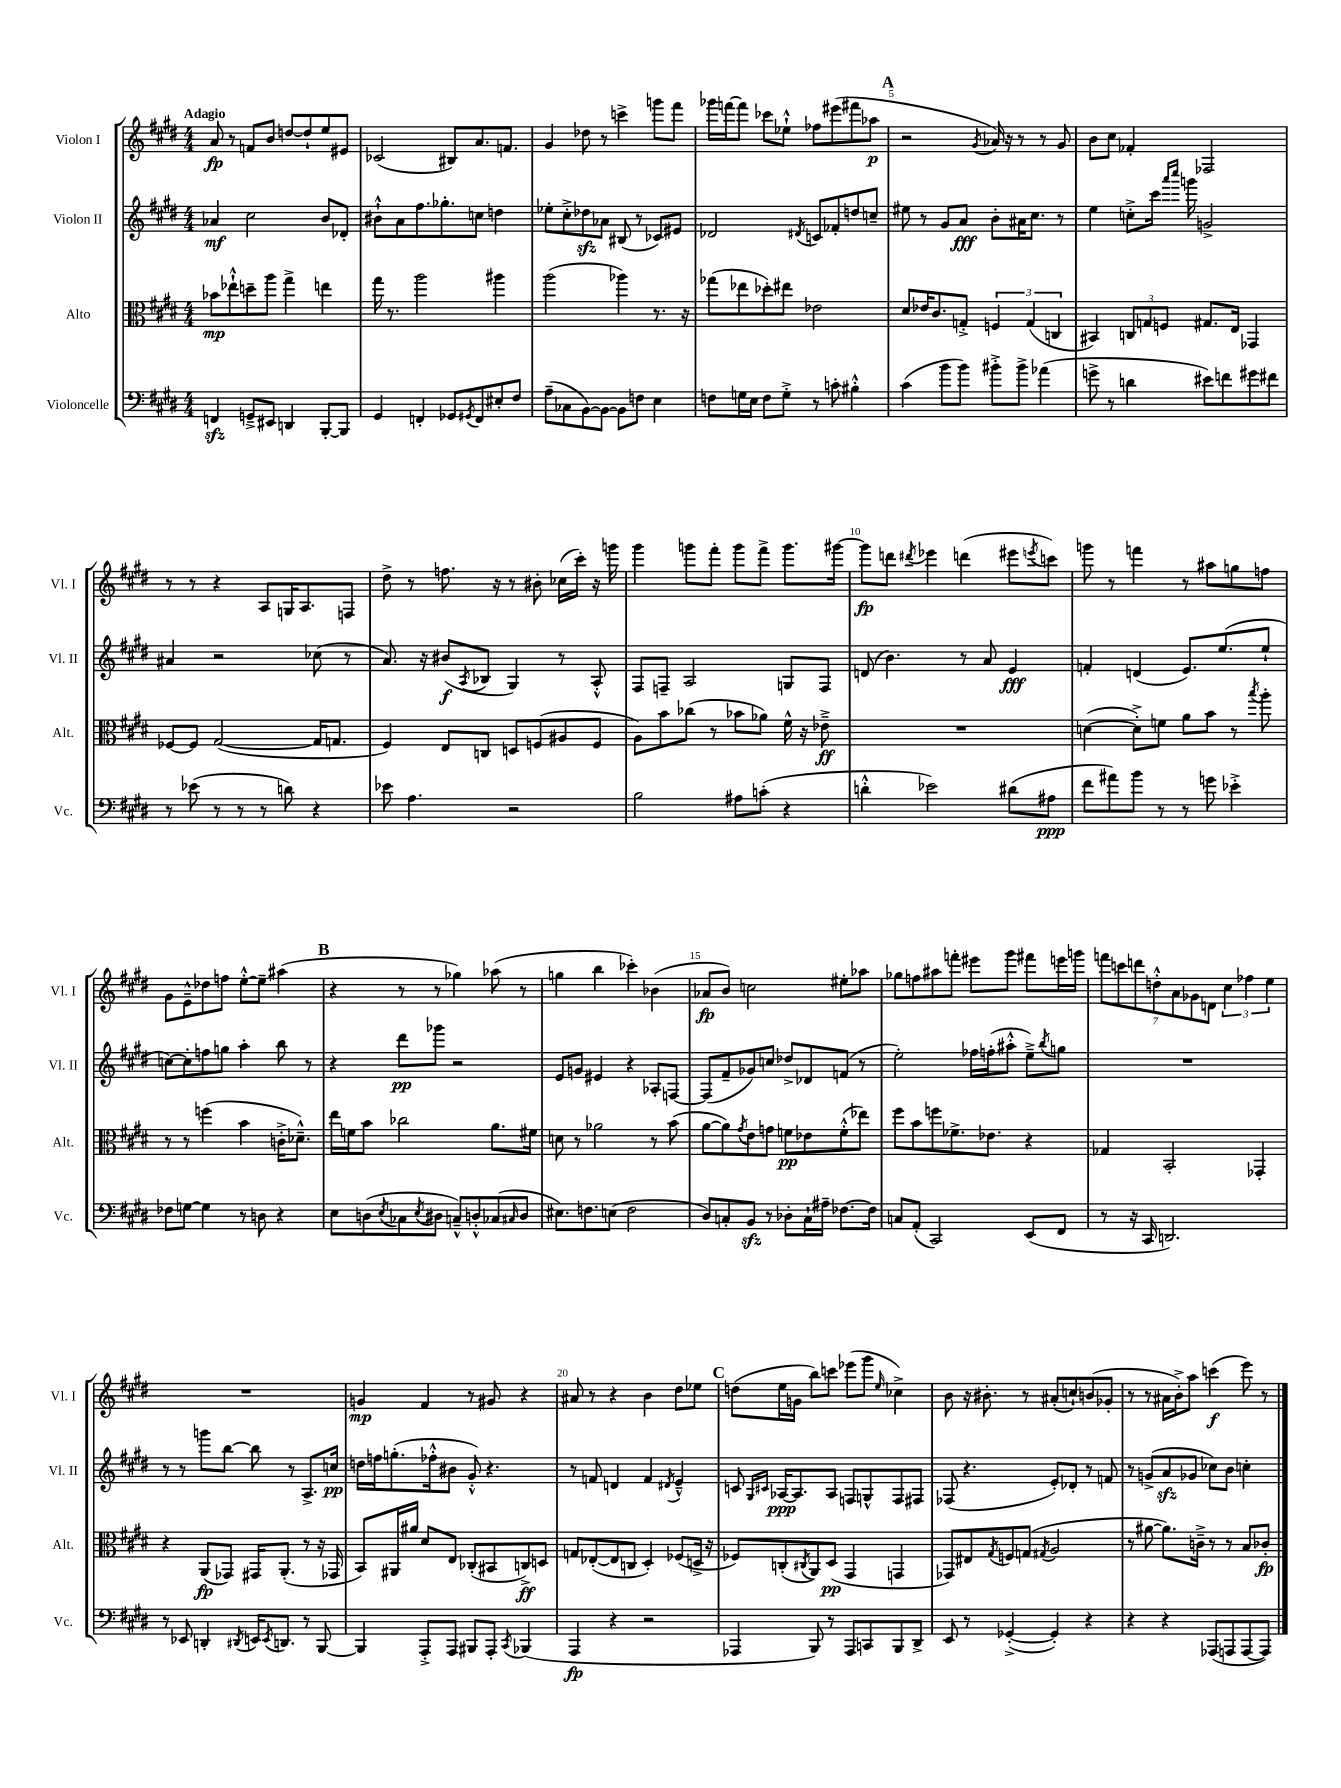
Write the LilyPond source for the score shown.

<<
\new StaffGroup <<
\new Staff = "s0" \with { instrumentName = "Violon I" shortInstrumentName = "Vl. I" } {
    \clef treble \key e \major \numericTimeSignature \time 4/4 \tempo "Adagio"
    a'8\fp r8 f'8 b'8 d''8~ d''8-! e''8 eis'8 |
    ces'2( bis8) a'8. f'8. |
    gis'4 des''8 r8 c'''4-> g'''8 fis'''8 |
    ges'''16 f'''16~ f'''8 ces'''8 ees''8-!-^ fes''8 eis'''8( fis'''8 aes''8\p |
    \mark \markup { \bold "A" } r2 \acciaccatura { gis'8 } aes'16) r16 r8 r8 gis'8 |
    b'8 cis''8 fes'4-. fes2 |
    r8 r8 r4 a8 g16 a8. f8 |
    dis''8-> r8 f''8. r16 r8 bis'8-. ces''16( cis'''16-.) r16 g'''16 |
    gis'''4 g'''8 fis'''8-. g'''8 fis'''8-> g'''8. gis'''16~ |
    gis'''8\fp d'''8 \acciaccatura { dis'''8 } ees'''4 d'''4( eis'''8 \acciaccatura { e'''8 } c'''8) |
    g'''8 r8 f'''4 r8 ais''8 g''8 f''8 |
    gis'8 e'8---^ des''8 f''8 e''8~-.-^ e''8-- ais''4( |
    \mark \markup { \bold "B" } r4 r8 r8 ges''4) aes''8( r8 |
    g''4 b''4 ces'''4-.) bes'4( |
    aes'8\fp b'8) c''2 eis''8-. aes''8 |
    ges''8 f''8 ais''8 f'''8-. eis'''8 gis'''8 fis'''8 e'''16 g'''16 |
    \tuplet 7/4 { f'''8 c'''8 d'''8 d''8-.-^ a'8 ges'8 d'8 } \tuplet 3/2 { cis''4 fes''4 e''4 } |
    R1 |
    g'4\mp fis'4 r8 gis'8 r4 |
    ais'8 r8 r4 b'4 dis''8 ees''8 |
    \mark \markup { \bold "C" } d''8( e''16 g'16 b''8) c'''8 ees'''8( gis'''8 \grace { e''16 } ces''4->) |
    b'8 r16 bis'8.-. r8 ais'8-.( c''8-!) b'8( ges'8-. |
    r8 r8 ais'16 b'16-.->) a''8 c'''4\f( e'''8) r8 \bar "|." |
}
\new Staff = "s1" \with { instrumentName = "Violon II" shortInstrumentName = "Vl. II" } {
    \clef treble \key e \major \numericTimeSignature \time 4/4
    aes'4\mf cis''2 b'8 des'8-. |
    bis'8-!-^ a'8 fis''8. ges''8.-. c''8 d''4 |
    ees''8-. cis''8-.-> des''8\sfz aes'8 bis8( r8 ces'8) eis'8 |
    des'2 \acciaccatura { dis'8 } c'8 fes'8-. d''8 c''8-- |
    \mark \markup { \bold "A" } eis''8 r8 gis'8 a'8\fff b'8-. ais'16 cis''8. r8 |
    e''4 c''8-.-> cis'''16 \grace { a'''16 cis''''16 } g'''16 g'2-> |
    ais'4 r2 ces''8( r8 |
    a'8.) r16 bis'8\f( \acciaccatura { a8 } bes8 gis4) r8 a8-.-^ |
    fis8 f8-- a2 g8 f8 |
    d'8( b'4.) r8 a'8 e'4\fff |
    f'4-. d'4( e'8.) e''8.( e''8-! |
    c''8~) c''8-. f''8 g''8 a''4-. b''8 r8 |
    \mark \markup { \bold "B" } r4 dis'''8\pp ges'''8 r2 |
    e'8 g'8 eis'4 r4 aes8-. f8~ |
    f8( fis'8-- ges'8) c''8 des''8-> des'8 f'8( r8 |
    e''2-.) fes''16 f''16-.( ais''8-.-^ e''8--->) \acciaccatura { b''8 } g''8 |
    R1 |
    r8 r8 g'''8 b''8~ b''8 r8 a8.-> c''16\pp |
    d''16 f''16 g''8.-.( fes''16-.-^ bis'8 gis'8-.-^) r4. |
    r8 f'8 d'4 f'4 \acciaccatura { dis'8 } e'4---^ |
    \mark \markup { \bold "C" } c'8 \grace { gis16 cis'16 } aes16~\ppp aes8. aes8 f8 g8-^ f8 fis8 |
    fes8( r4. e'8-.) des'8-. r8 f'8 |
    r8 g'8->( a'8\sfz ges'8 ces''8) b'8 c''4-. \bar "|." |
}
\new Staff = "s2" \with { instrumentName = "Alto" shortInstrumentName = "Alt." } {
    \clef alto \key e \major \numericTimeSignature \time 4/4
    bes'8\mp ees''8-!-^ d''8-- a''8 gis''4-> e''4 |
    gis''16 r8. a''2 ais''4 |
    a''2( aes''4) r8. r16 |
    ges''8( ees''8 des''8-.) eis''8 ees'2 |
    \mark \markup { \bold "A" } dis'8 ees'16 cis'8. g8-.-> \tuplet 3/2 { f4 g4( c4 } |
    bis,4) \tuplet 3/2 { c8 g8 f8 } gis8. e16 ges,4 |
    fes8~ fes8 gis2~( gis16 g8. |
    fis4) e8 c8 d8 f8( ais8 f8 |
    a8) b'8 ces''8( r8 bes'8 aes'8) fis'16-^ r16 ees'8--->\ff |
    R1 |
    d'4~( d'8-.->) f'8 a'8 b'8 r8 \acciaccatura { b''8 } a''8-. |
    r8 r8 f''4( b'4 c'16-.-> des'8.---^) |
    \mark \markup { \bold "B" } e''16 f'16 b'8 ces''2 a'8. fis'16 |
    d'8 r8 aes'2 r8 b'8( |
    a'8~ a'8) \acciaccatura { gis'8 } e'8 g'8 f'8\pp ees'8 f'8-.-^( ees''8) |
    fis''8 b'8 f''8 fes'8.-> ees'8. r4 |
    ges4 b,2-. ges,4-. |
    r4 a,8\fp( ges,8) gis,16 a,8.-.( r8 r16 ges,16 |
    b,8) ais,16 ais'16 dis'8 e8 ces8-.( bis,8 c8->\ff) d8 |
    g8 ees8~-.( ees8 c8 dis4-.) fes8( d16-> r16 |
    \mark \markup { \bold "C" } fes8) c8-.( \acciaccatura { cis8 } a,8) dis8\pp( gis,4 g,4 |
    ges,8) eis8 \acciaccatura { gis8 } f8 g8( \acciaccatura { gis8 } a2 |
    r8 ais'8~ ais'8.) c'16---> r8 r8 b8 ces'8-.\fp \bar "|." |
}
\new Staff = "s3" \with { instrumentName = "Violoncelle" shortInstrumentName = "Vc." } {
    \clef bass \key e \major \numericTimeSignature \time 4/4
    f,4\sfz g,8---> eis,8 d,4 b,,8~-. b,,8 |
    gis,4 f,4-. ges,8 \acciaccatura { gis,8 } f,8 eis8-. fis8 |
    a8--( ces8 b,8~) b,8~ b,8 f8 e4 |
    f8 g16 e16 f8 g8-.-> r8 c'8-. bis4-.-^ |
    \mark \markup { \bold "A" } cis'4( b'8 b'8) bis'8-.-> bis'8-> aes'4( |
    g'8-> r8 d'4 eis'8) f'8 gis'8 fis'8 |
    r8 ees'8( r8 r8 r8 d'8) r4 |
    ees'8 a4. r2 |
    b2 ais8 c'8-.( r4 |
    d'4-.-^ ees'2) dis'8( ais8\ppp |
    fis'8 ais'8) b'8 r8 r8 g'8 ees'4-.-> |
    fes8 g8~ g4 r8 d8 r4 |
    \mark \markup { \bold "B" } e8 d8( \acciaccatura { e8 } ces8 \acciaccatura { e8 } dis8 c8---^) d8-.-^ ces8( \grace { cis16 } d8 |
    eis8.) f8. e8( f2 |
    dis8) c8-. b,8\sfz r8 des8-. c16-! ais16-- fes8.~ fes16 |
    c8 a,8-.( cis,2) e,8( fis,8 |
    r8 r16 cis,16 d,2.) |
    r8 ees,8 d,4-. \acciaccatura { dis,8 } e,16 \acciaccatura { e,8 } d,8. r8 b,,8~ |
    b,,4 a,,8-.-> a,,8 bis,,8 a,,8-. \acciaccatura { cis,8 } bes,,4( |
    a,,4\fp r4 r2 |
    \mark \markup { \bold "C" } aes,,4 b,,8) r8 aes,,8 c,8 b,,8 dis,8-> |
    e,8 r8 ges,4~-.->( ges,4-.) r4 |
    r4 r4 aes,,8( a,,8 a,,8~ a,,8) \bar "|." |
}
>>
>>
\layout { \context { \Score \override BarNumber.break-visibility = ##(#f #t #t) barNumberVisibility = #(every-nth-bar-number-visible 5) } }
